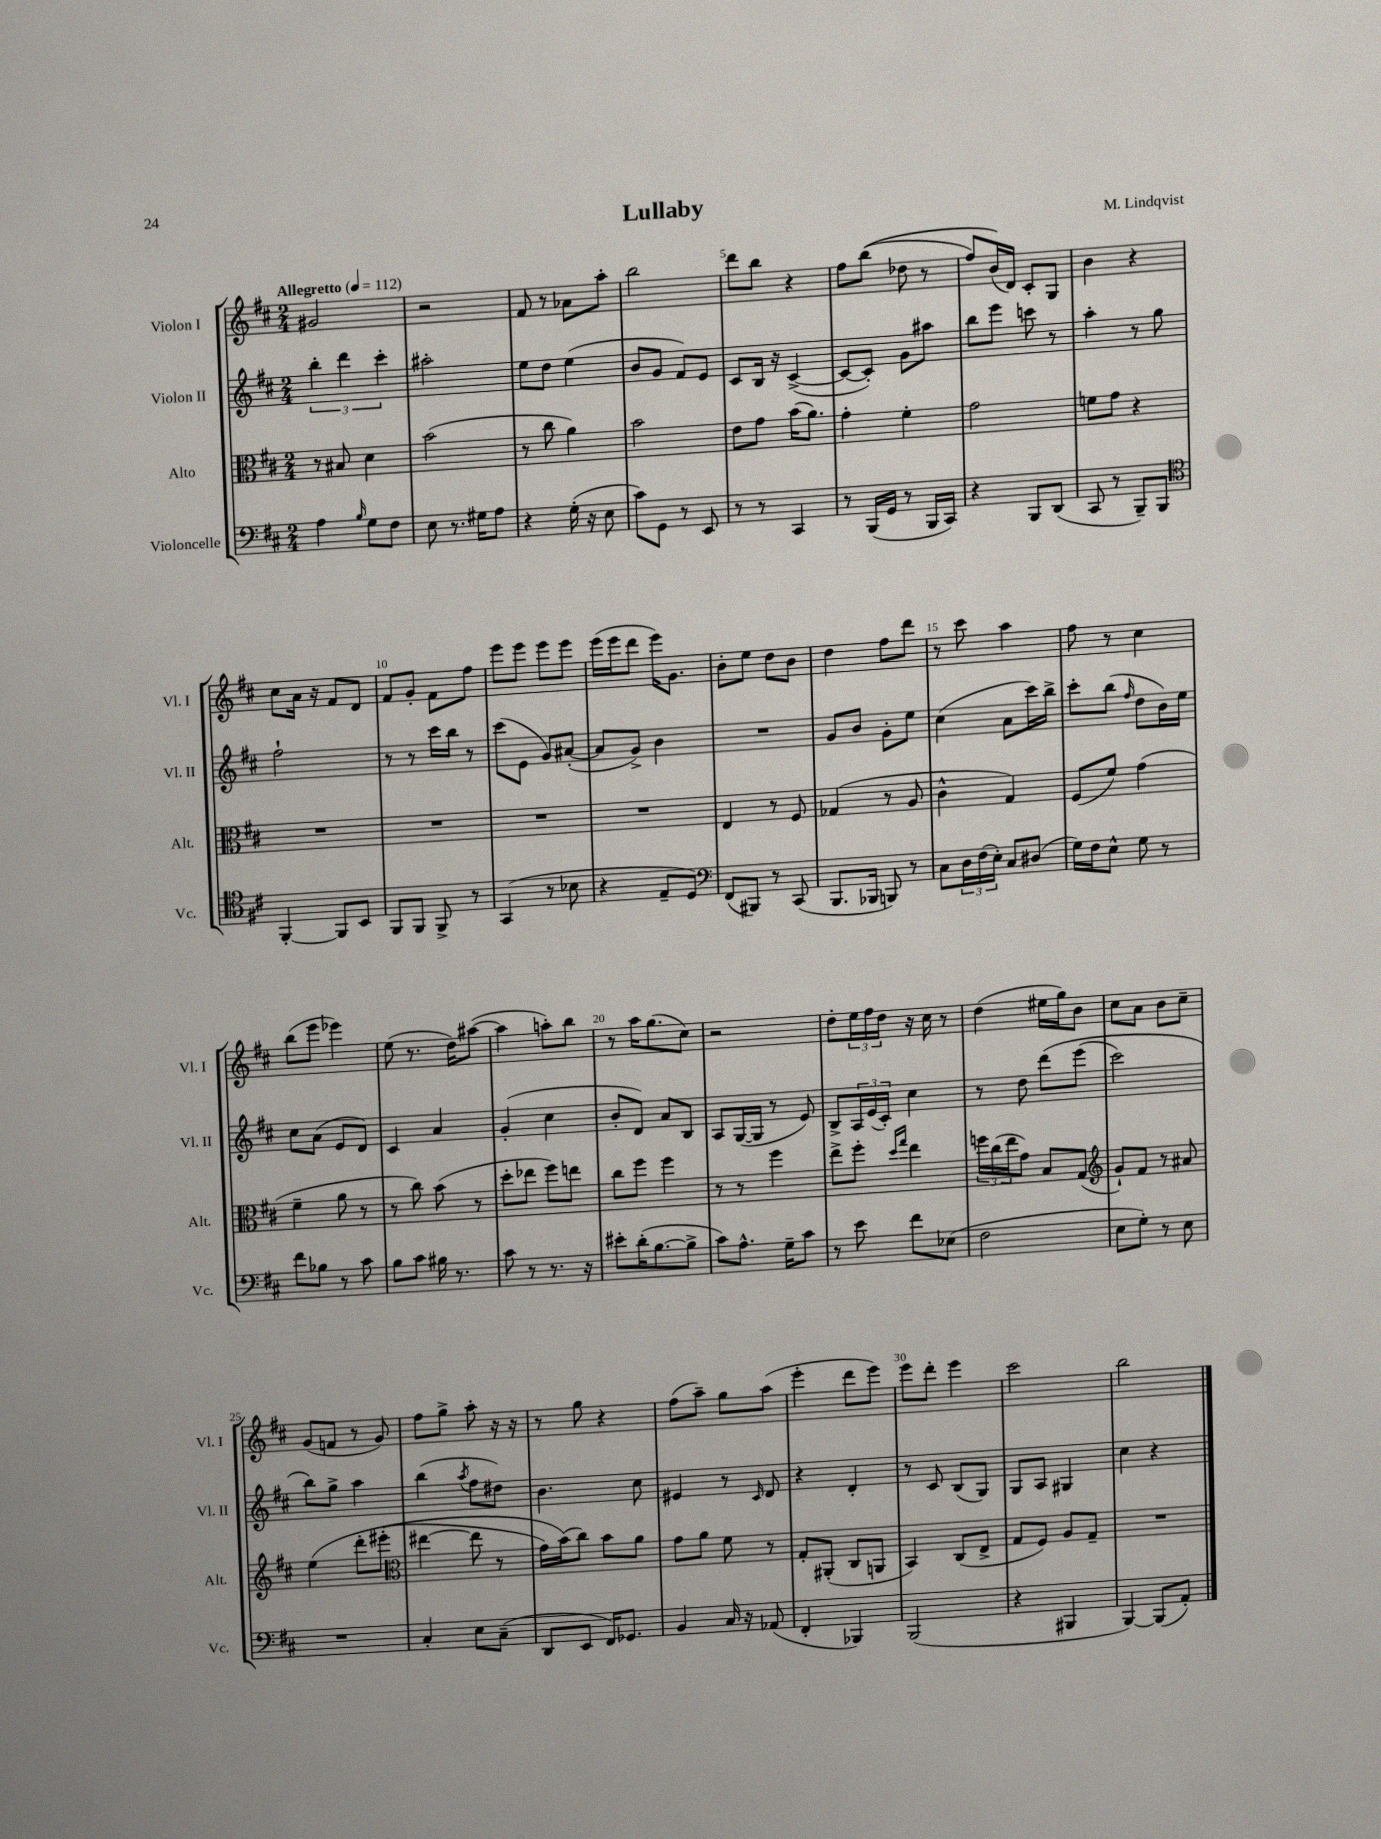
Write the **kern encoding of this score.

**kern	**kern	**kern	**kern
*staff4	*staff3	*staff2	*staff1
*clefF4	*clefC3	*clefG2	*clefG2
*k[f#c#]	*k[f#c#]	*k[f#c#]	*k[f#c#]
*M2/4	*M2/4	*M2/4	*M2/4
*MM112	*MM112	*MM112	*MM112
4A	8r	6bb'	2g#
.	8B#	.	.
.	.	6ddd	.
16qqB	.	.	.
8G	4d	.	.
.	.	6ccc#'	.
8F#	.	.	.
=	=	=	=
8E	(2b	2aa#'	2r
8.r	.	.	.
16G#	.	.	.
8A	.	.	.
=	=	=	=
4r	8r	8ee	8f#
.	8cc#	8dd	8r
(16G'	4a)	(4ee	8a-
16r	.	.	.
8E	.	.	8aa'
=	=	=	=
8c#)	2b	8b	2bb
8GG	.	8g	.
8r	.	8f#)	.
8EE	.	8e	.
=	=	=	=
8r	8e	8c#	8ddd
8r	8g	16B	8bb
.	.	16r	.
4CC#	(16b	([4c#^	4r
.	8.a)	.	.
=	=	=	=
8r	4g'	8c#_	8ff#
(16BBB	.	8c#'])	&((8bb
16GG	.	.	.
8r	4f#'	8g	8dd-
16BBB	.	8aa#	8r
16CC#)	.	.	.
=	=	=	=
4r	2g	8bb	8ff#)
.	.	8eee	(16b&)
.	.	.	16d)
8BBB	.	8ccc	8c#'
(8DD	.	8r	8G
=	=	=	=
8CC#	8f	4aa'	4b
8r	8g	.	.
8BBB~)	4r	8r	4r
8BBB	.	8gg	.
=	=	=	=
*clefC4	*	*	*
[4FF#'	2r	2ff#`	8cc#
.	.	.	16a
.	.	.	16r
8FF#]	.	.	8f#
8BB	.	.	8d
=	=	=	=
8FF#	2r	8r	8f#
8FF#	.	8r	8g'
8FF#^	.	16ccc#	8f#
.	.	16bb	.
8r	.	8r	8ff#
=	=	=	=
(4GG	2r	(8ccc#	8eee
.	.	8e	8eee
8r	.	8g)	8eee
8B-	.	([8a#'	8eee
=	=	=	=
4r	2r	8a#]	(16eee
.	.	.	16eee
.	.	8g^)	8ddd
8E~	.	4b	16eee)
.	.	.	8.g
8D)	.	.	.
=	=	=	=
*clefF4	*	*	*
(8FF#	4E	2r	8b'
8BBB#)	.	.	8ee
8r	8r	.	8dd
(8CC#	8F#	.	8b
=	=	=	=
8.BBB	(4G-	8g	4dd
.	.	8b	.
16BBB-	.	.	.
8BBB)	8r	8g'	8ff#
8r	8A	8ee	8ddd
=	=	=	=
8C#	4c#^^	(4cc#	8r
24D	.	.	8ccc#
(24F#	.	.	.
24E')	.	.	.
8C#	4G)	8a	4aa
(8D#	.	16ccc#)	.
.	.	16bb^	.
=	=	=	=
16G)	(8F#	8ccc#'	8ff#
16F#	.	.	.
8E^^	8f#)	(8bb	8r
.	.	16qqff#	.
8G	(4g	8dd	4cc#
8r	.	16b)	.
.	.	16ee	.
=	=	=	=
8f#	4f#~	8cc#	(8bb
8B-	.	(8a	8eee
8r	8a	8e	4eee-)
8c#	8r	8d)	.
=	=	=	=
8B	8r	4c#	(8ee
8c#	8cc#)	.	8.r
16B#	(8b	4a	.
8.r	.	.	16dd)
.	8r	.	([8aa#
=	=	=	=
8c#	8dd'	(4g'	4aa#]
8r	8ee-	.	.
8.r	8ff#)	4cc#	8aa')
.	8ee	.	8bb
16r	.	.	.
=	=	=	=
8e#'	8cc#	8b'	8r
(16d'	8ff#	8d)	16aa
[8.B	.	.	(8.gg
.	4ff#	8a	.
8B^]	.	8B	8cc#)
=	=	=	=
8c#)	8r	8A	2r
8.A^^	8r	([16G	.
.	.	16G]	.
.	4ff#	8r	.
16G~	.	.	.
8c#	.	8e)	.
=	=	=	=
8r	8ee^	8B^	8dd'
8e	8ff#'	24A	24ee
.	.	(24e	24ff#
.	.	24c#')	24dd
.	16qqdd	.	.
.	16qqgg	.	.
8f#	4ee	4cc#	16r
.	.	.	16cc#
(8E-	.	.	8r
=	=	=	=
2F#	24ff	8r	(4dd
.	(24cc#	.	.
.	24ee	.	.
.	8g)	8dd	.
.	8B	&(8ddd	16ee#
.	.	.	16gg)
.	(8G	(8eee	8b
=	=	=	=
*	*clefG2	*	*
8E	8g`)	2ccc#)	8cc#
8G')	8f#	.	8a
8r	8r	.	8b
8E	8a#	.	8cc#~
=	=	=	=
2r	&(4ee	8bb&)	(8g
.	.	8gg^	8f
.	8ddd'	4aa	8r
.	(8eee#'	.	8g)
=	=	=	=
*	*clefC3	*	*
4C#'	[4ee#	(4bb	8ff#
.	.	.	8gg^
.	.	8qaa	.
8E	8ee#]	8ff#	8aa'
(8C#~	8r	8dd#)	16r
.	.	.	16r
=	=	=	=
8DD	16g)	4.b	8r
.	(16b&)	.	.
8EE	8cc#)	.	8gg
16FF#)	8b	.	4r
8.GG-	.	.	.
.	8a	8cc#	.
=	=	=	=
4BB	8g	4e#	(8ff#
.	8a	.	8aa~)
16C#	8f#	8r	8gg
16r	.	.	.
.	.	16qqc#	.
(8AA-	8r	8d	(8aa
=	=	=	=
4FF#'	8G'	4r	4eee'
.	(8AA#'	.	.
4BBB-)	8C#	4d'	8ddd
.	8AA	.	8eee)
=	=	=	=
(2BBB	4BB)	8r	8eee
.	.	8c#	8ddd'
.	(8C#	(8B	4eee
.	8E^	8G)	.
=	=	=	=
4r	8G	8G	2ccc#
.	8F#)	8A	.
4BBB#	8A	4G#	.
.	8G~	.	.
=	=	=	=
[4BBB)	2r	4cc#	2bb
(8BBB]	.	4r	.
8AA')	.	.	.
==	==	==	==
*-	*-	*-	*-
